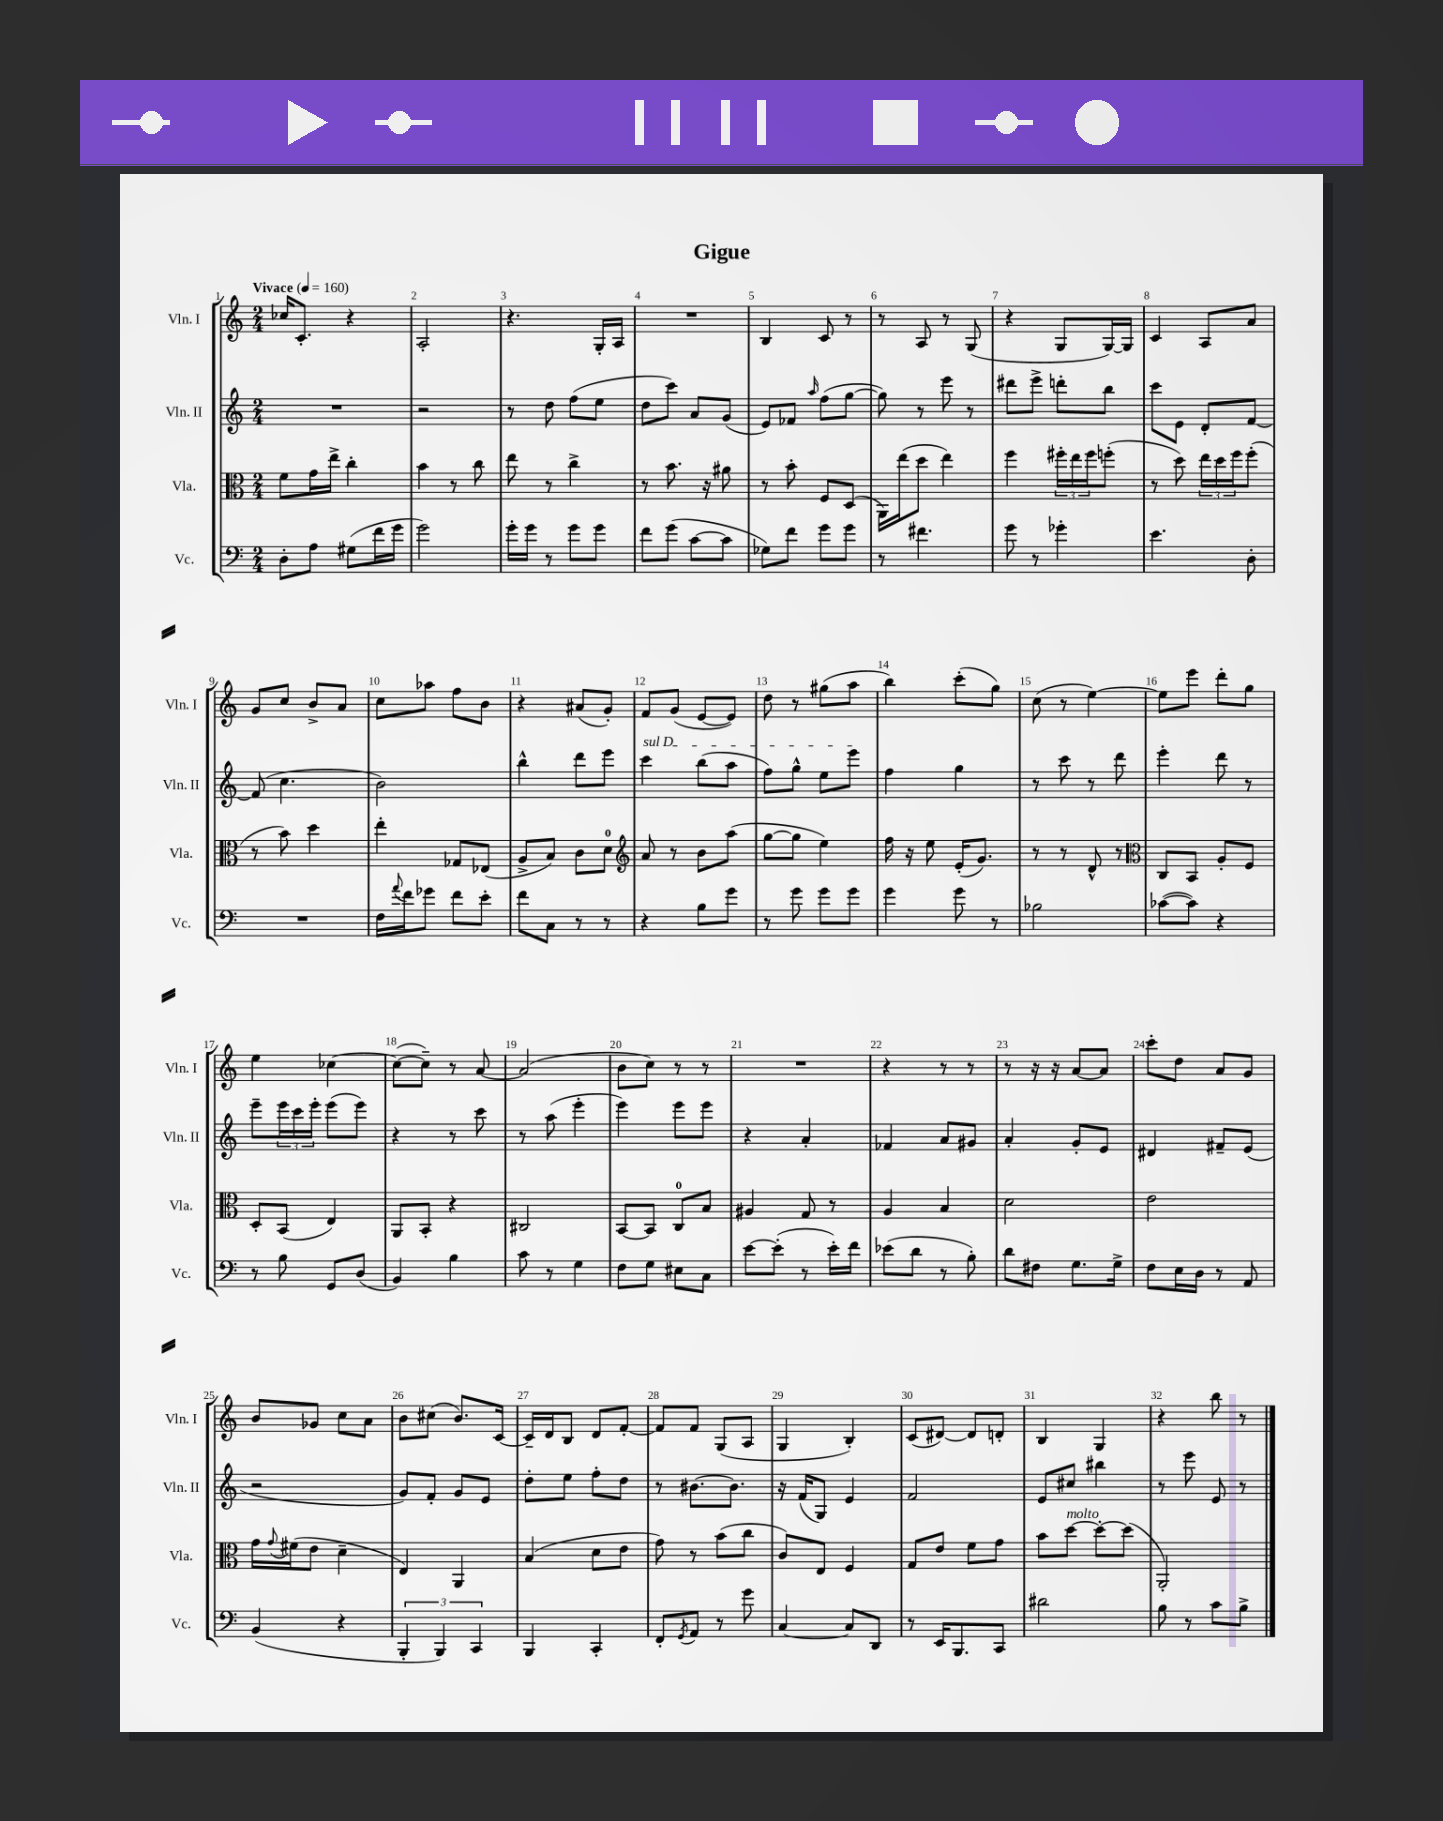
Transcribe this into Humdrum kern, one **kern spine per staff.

**kern	**kern	**kern	**kern
*staff4	*staff3	*staff2	*staff1
*clefF4	*clefC3	*clefG2	*clefG2
*k[]	*k[]	*k[]	*k[]
*M2/4	*M2/4	*M2/4	*M2/4
*MM160	*MM160	*MM160	*MM160
8D'	8f	2r	16cc-
.	.	.	8.c'
8A	16g	.	.
.	16ee^	.	.
(8G#	4cc'	.	4r
16f	.	.	.
16g	.	.	.
=	=	=	=
2g)	4b	2r	2A'
.	8r	.	.
.	8cc	.	.
=	=	=	=
16g'	8ee	8r	4.r
16g	.	.	.
8r	8r	8dd	.
8g	4cc^	(8ff	.
8g	.	8ee	16G'
.	.	.	16A
=	=	=	=
8f	8r	8dd	2r
(8g	8.b	8ccc)	.
[8c	.	8a	.
.	16r	.	.
8c]	8a#	(8g	.
=	=	=	=
8G-)	8r	8e)	4B
8f	8b'	8f-	.
.	.	16qqaa	.
8g	8F	(8ff	8c
8g	(8D	[8gg	8r
=	=	=	=
8r	16AA)	8gg])	8r
.	(16ee	.	.
4.f#	8dd	8r	8A
.	4ee)	8eee	8r
.	.	8r	(8G
=	=	=	=
8g	4ff	8ddd#	4r
8r	.	8eee^	.
4g-'	24ff#'	8ddd'	8G
.	24ee	.	.
.	24ff#	.	.
.	(8ff'	8bb	[16G)
.	.	.	16G]
=	=	=	=
4.e	8r	8ccc	4c
.	8dd)	8e	.
.	24ee	8d'	8A
.	24dd	.	.
.	24ff	.	.
8D'	(8ff'	[8f	8a
=	=	=	=
2r	8r	(8f]	8g
.	8b)	4.cc	8cc
.	4dd	.	8b^
.	.	.	8a
=	=	=	=
16F	4ee'	2b)	8cc
8qqa	.	.	.
16f	.	.	.
8g-	.	.	8aa-
8f	8G-	.	8ff
8e'	(8E-	.	8b
=	=	=	=
8f	8A^	4bb^^	4r
8C	8B)	.	.
8r	8c	8ddd	(8a#
8r	8d	8eee	8g')
=	=	=	=
*	*clefG2	*	*
4r	8a	4ccc	8f
.	8r	.	(8g
8B	8b	(8bb	[8e
8g	(8aa	8aa	8e])
=	=	=	=
8r	[8gg	8ff)	8dd
8g	8gg]	8gg^^	8r
8g	4ee)	8ee	(8gg#
8g	.	8eee	8aa
=	=	=	=
4g	16ff	4ff	4bb)
.	16r	.	.
.	8ee	.	.
8g	(16e'	4gg	(8ccc'
.	8.g)	.	.
8r	.	.	8gg)
=	=	=	=
2B-	8r	8r	(8cc
.	8r	8ccc	8r
.	8d^^	8r	[4ee)
.	8r	8ddd	.
=	=	=	=
*	*clefC3	*	*
([8c-	8C	4eee'	8ee]
8c-])	8BB	.	8eee
4r	8A'	8ddd	8ddd'
.	8F	8r	8gg
=	=	=	=
8r	8D'	8eee~	4ee
8B	(8BB	24eee	.
.	.	24ccc	.
.	.	24eee'	.
8GG	4E)	(8eee	[4cc-
(8D	.	8eee)	.
=	=	=	=
4BB)	8AA	4r	(8cc-_
.	8BB'	.	8cc-~])
4B	4r	8r	8r
.	.	8ccc	[8a
=	=	=	=
8c	2C#	8r	(2a]
8r	.	(8aa	.
4G	.	4eee'	.
=	=	=	=
8F	[8BB	4eee)	8b
8G	8BB]	.	8cc)
8E#	8C	8eee	8r
8C	8B	8eee	8r
=	=	=	=
[8e	4A#	4r	2r
(8e']	.	.	.
8r	8G	4a'	.
16e')	8r	.	.
16f	.	.	.
=	=	=	=
(8e-	4A	4f-	4r
8d	.	.	.
8r	4B	8a	8r
8B')	.	8g#	8r
=	=	=	=
8d	2d	4a'	8r
8F#	.	.	16r
.	.	.	16r
8.G	.	8g'	[8a
.	.	8e	8a]
16G^	.	.	.
=	=	=	=
8F	2e	4d#	8ccc'
16E	.	.	8dd
16D	.	.	.
8r	.	8f#~	8a
8AA	.	(8e	8g
=	=	=	=
(4BB	16g	2r	8b
.	8qqg	.	.
.	(16f#	.	.
.	8e	.	8g-
4r	4d~	.	8cc
.	.	.	8a
=	=	=	=
6BBB'	4E)	8g)	8b
.	.	8f'	(8cc#
6BBB)	.	.	.
.	4AA	8g	8.b)
6CC	.	.	.
.	.	8e	.
.	.	.	[16c
=	=	=	=
4BBB	(4B	8dd'	16c~]
.	.	.	16d
.	.	8ee	8B
4CC'	8d	8ff'	8d
.	8e	8dd	[8f'
=	=	=	=
8FF'	8g)	8r	8f]
8qGG	.	.	.
8AA	8r	[8.b#	8f
8r	(8b	.	(8G
.	.	8.b#]	.
8g	8cc	.	8A
=	=	=	=
[4C	8c)	16r	4G
.	.	(16f	.
.	8E	8G)	.
8C]	4F	4e	4B')
8DD	.	.	.
=	=	=	=
8r	8G	2f	(8c
16EE	8e	.	[8d#)
8.BBB	.	.	.
.	8f	.	8d#]
8CC	8g	.	8d'
=	=	=	=
2d#	8b	8e	4B
.	[8dd	8cc#	.
.	8dd'_	4bb#	4G
.	(8dd]	.	.
=	=	=	=
8B	2AA')	8r	4r
8r	.	8eee	.
8c	.	8e	8bb
8B^	.	8r	8r
==	==	==	==
*-	*-	*-	*-
